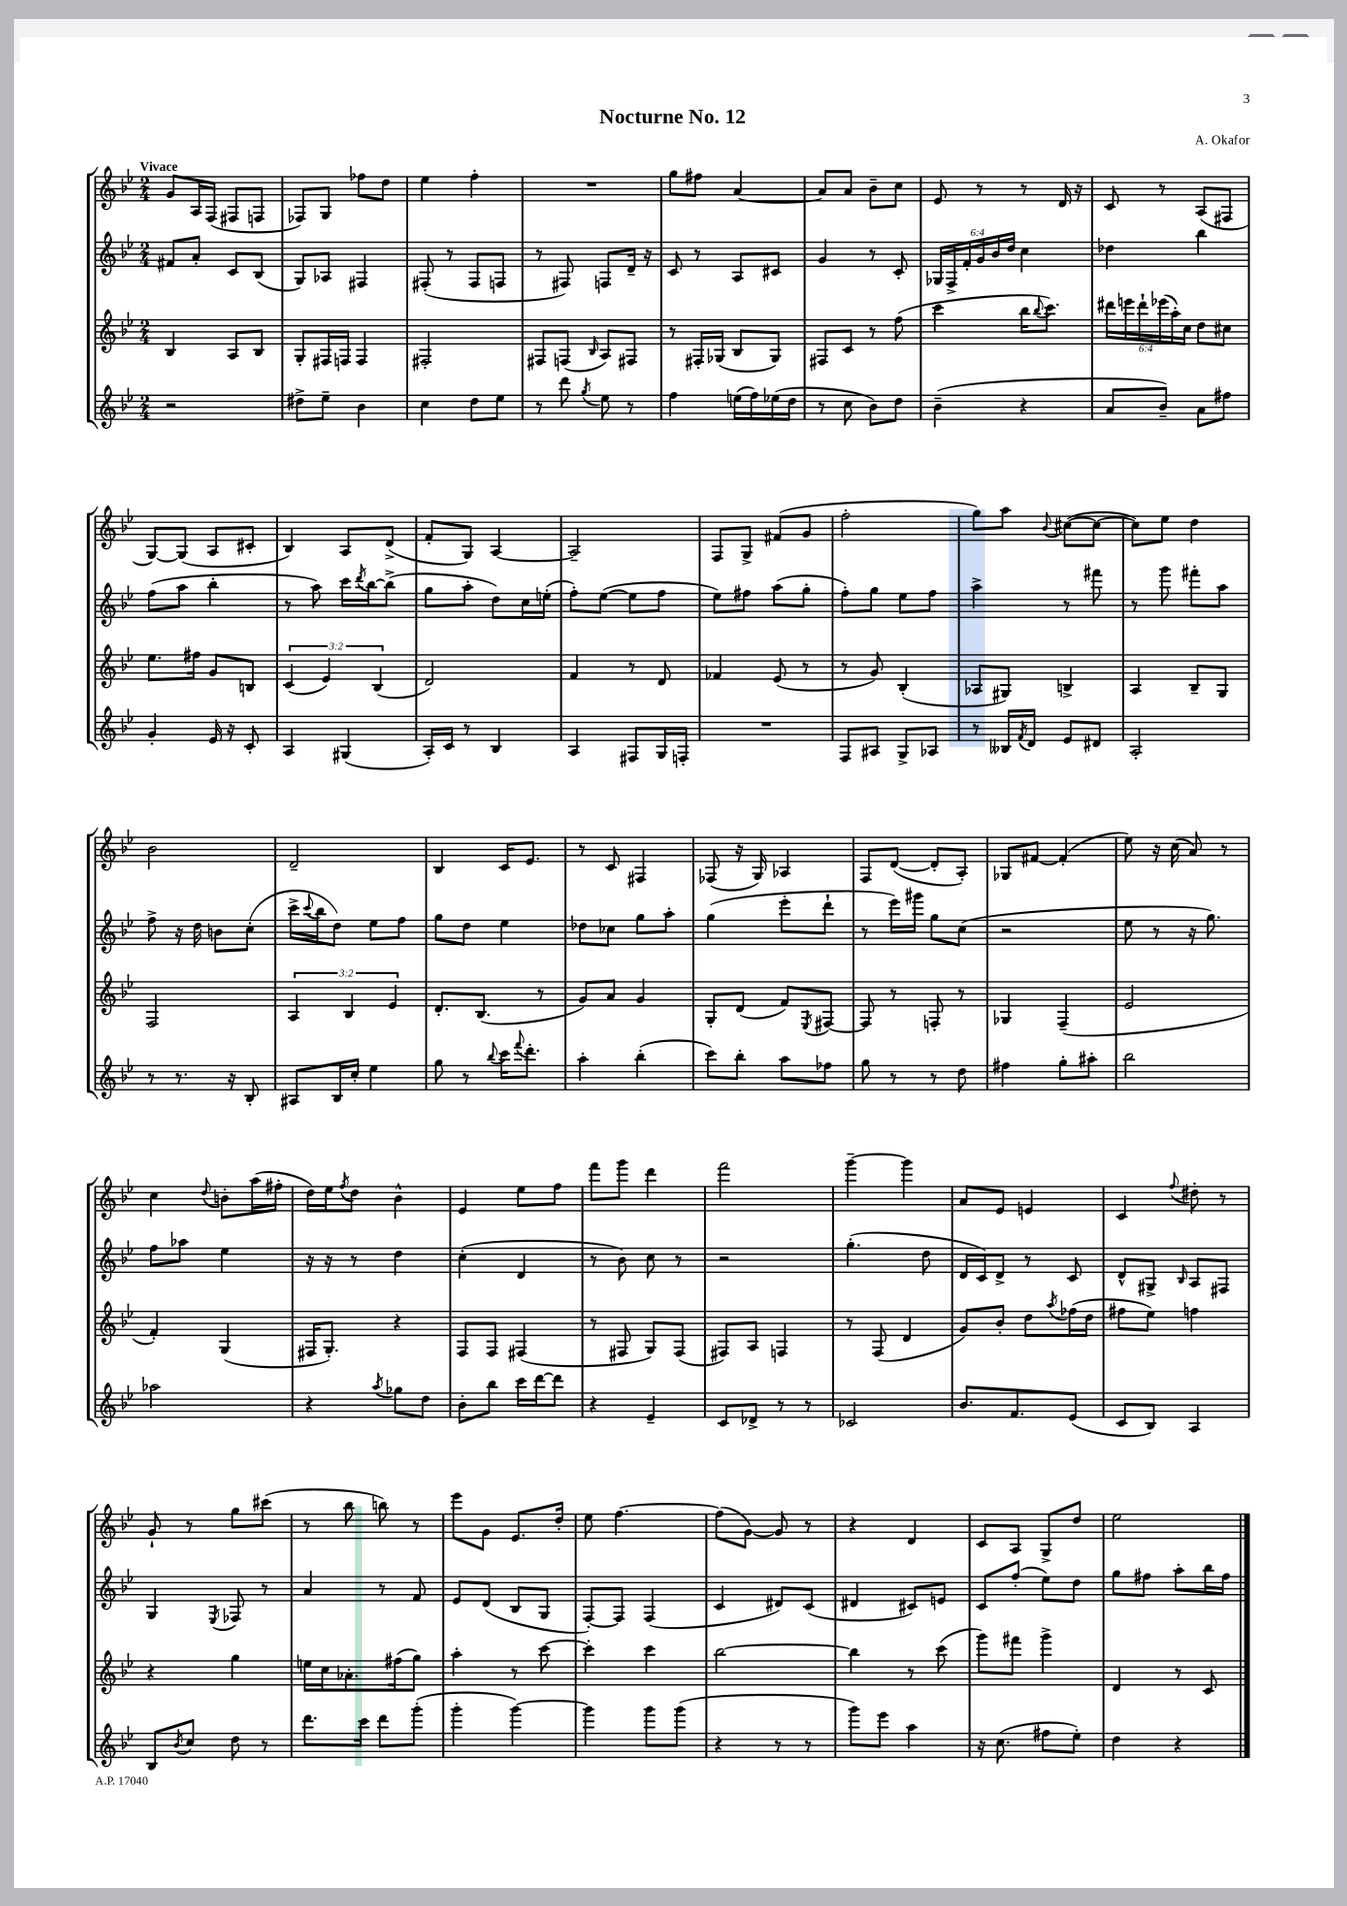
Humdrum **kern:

**kern	**kern	**kern	**kern
*part4	*part3	*part2	*part1
*staff4	*staff3	*staff2	*staff1
*clefG2	*clefG2	*clefG2	*clefG2
*k[b-e-]	*k[b-e-]	*k[b-e-]	*k[b-e-]
*M2/4	*M2/4	*M2/4	*M2/4
=1	=1	=1	=1
!	!	!	!LO:TX:a:B:t=Vivace
2r	4B-/	8f#X/L	8g/L
.	.	8a'/J	16A/L
.	.	.	(16F/JJ
.	8A/L	8c/L	8F#X/L
.	8B-/J	(8B-/J	8Fn/J
=2	=2	=2	=2
8dd#X^\L	8G'/L	8G/L)	8F-X/L)
8ee-~\J	16F#X/L	8A-X/J	8G/J
.	16Fn/JJ	.	.
4b-\	4F/	4F#X/	8ff-X\L
.	.	.	8dd\J
=3	=3	=3	=3
4cc\	2F#X'/	(8F#X'/	4ee-\
.	.	8r	.
8dd\L	.	8F#/L	4ff'\
8ee-\J	.	8Fn/J	.
=4	=4	=4	=4
8r	8F#X/L	8r	2r
8ddd\	(8Fn/J	8F#X/)	.
8qgg/	16qqB-/	.	.
8ee-\	8A/L)	8Fn/L	.
8r	8F#X/J	16d~/Jk	.
.	.	16r	.
=5	=5	=5	=5
4ff\	8r	8c/	8gg\L
.	16F#X'/LL	8r	8ff#X\J
.	(16G-X/JJ	.	.
(16een\LL	8B-/L	8A/L	[4a/
16ff\)	.	.	.
(16ee-X\	8G-/J)	8c#X/J	.
16dd\JJ	.	.	.
=6	=6	=6	=6
8r	8F#X/L	4g/	8a/L]
8cc\	8c/J	.	8a/J
8b-\L)	8r	8r	8b-~\L
8dd\J	(8ff\	8c'/	8cc\J
=7	=7	=7	=7
(4b-~\	4ccc\	24G-X/LL	8e-/
.	.	24F^/	.
.	.	24f'/	.
.	.	24g/	8r
.	.	24b-/	.
.	.	24dd/JJ	.
4r	16bb-\KL	4cc\	8r
.	8qqbb-/	.	.
.	8.ccc\J)	.	.
.	.	.	16d/
.	.	.	16r
=8	=8	=8	=8
8a/L	24ddd#X\LL	4dd-X\	8c/
.	24eeen\	.	.
.	24ddd#`\	.	.
8b-~/J)	(24eee-X\	.	8r
.	24aa'\)	.	.
.	24cc\JJ	.	.
8a\L	8dd\L	4bb-\	(8A/L
8ff#X\J	8cc#X\J	.	8F#X/J
!!LO:LB:g=z
=9	=9	=9	=9
4g'/	8.ee-\L	(8ff\L	[8G/L)
.	.	8aa\J	(8G/J]
.	16ff#X\Jk	.	.
16e-/	8g/L	4bb-'\	8A/L
16r	.	.	.
8c'/	8Bn/J	.	8c#X'/J
=10	=10	=10	=10
4A/	(6c/	8r	4B-/)
.	.	8aa\)	.
.	6e-/)	.	.
(4G#X/	.	16ccc\LL	8A/L
.	.	8qddd/	.
.	.	[16bb-\J	.
.	(6B-/	.	.
.	.	(8bb-^\J]	(8d^/J
=11	=11	=11	=11
16A'/LL)	2d/)	8gg\L	8f'/L
16c/JJ	.	.	.
8r	.	8aa'\J	8G/J)
4B-/	.	8dd\L)	[4A/
.	.	16cc\L	.
.	.	(16een'\JJ	.
=12	=12	=12	=12
4A/	4f/	8ff'\L)	2A~/]
.	.	([8ee-\J	.
8F#X/L	8r	8ee-\L]	.
16G/L	8d/	8ff\J	.
16Fn'/JJ	.	.	.
=13	=13	=13	=13
2r	4f-X/	8ee-\L)	8F/L
.	.	8ff#X\J	8G^/J
.	(8e-/	(8aa\L	(8f#X/L
.	8r	8gg'\J	8g/J
=14	=14	=14	=14
8F/L	8r	8ff'\L)	2ff'\
8A#X/J	8g/)	8gg\J	.
8G^/L	(4B-'/	8ee-\L	.
8A-X/J	.	8ff\J	.
=15	=15	=15	=15
8r	8A-X/L	4aa^\	8gg\L)
16B--X/LL	8G#X/J)	.	8aa\J
8qf/	.	.	.
16d/JJ	.	.	.
.	.	.	8qqb-/
8e-/L	4Bn^/	8r	([8cc#X\L
8d#X/J	.	8fff#X\	8cc#\J_
=16	=16	=16	=16
2A'/	4A/	8r	8cc#\L])
.	.	8ggg\	8ee-\J
.	8B-~/L	8fff#X'\L	4dd\
.	8G/J	8aa\J	.
!!LO:LB:g=z
=17	=17	=17	=17
8r	2F/	8ff^\	2b-\
8.r	.	16r	.
.	.	16dd\	.
.	.	8bn\L	.
16r	.	.	.
8B-'/	.	(8cc'\J	.
=18	=18	=18	=18
8A#X/L	6A/	16ccc^\LL	2d~/
.	.	8qqccc/	.
.	.	16bb-\J	.
16B-/L	.	8dd\J)	.
.	6B-/	.	.
16cc'/JJ	.	.	.
4ee-\	.	8ee-\L	.
.	6e-/	.	.
.	.	8ff\J	.
=19	=19	=19	=19
8gg\	8.d'/L	8gg\L	4B-/
8r	.	8dd\J	.
.	(8.B-/J	.	.
8qqbb-/	.	.	.
16ccc\KL	.	4ee-\	16c/KL
8qqfff/	.	.	.
8.ddd'\J	.	.	8.e-/J
.	8r	.	.
=20	=20	=20	=20
4aa'\	8g/L)	8dd-X\L	8r
.	8a/J	8cc-X\J	8c/
(4bb-'\	4g/	8gg\L	4F#X/
.	.	8aa'\J	.
=21	=21	=21	=21
8ccc\L)	8G'/L	(4gg\	(8F-X/
8bb-'\J	(8d/J	.	16r
.	.	.	16G/)
8aa\L	8f/L)	8eee-'\L	4A-X/
.	8qE-/	.	.
8ff-X\J	[8F#X/J	8ddd`\J	.
=22	=22	=22	=22
8gg\	8F#/]	8r	8F/L
8r	8r	16eee-\LL)	([8d/J
.	.	16ggg#X\JJ	.
8r	8Fn'/	8gg\L	8d'/L]
8dd\	8r	(8cc\J	8A'/J)
=23	=23	=23	=23
4ff#X\	4G-X/	2r	8G-X/L
.	.	.	[8f#X/J
8gg'\L	(4F~/	.	(4f#'/]
8aa#X'\J	.	.	.
=24	=24	=24	=24
2bb-\	2e-/	8ee-\	8ee-\)
.	.	8r	16r
.	.	.	(16cc\
.	.	16r	8a/)
.	.	8.gg\)	.
.	.	.	8r
!!LO:LB:g=z
=25	=25	=25	=25
2aa-X\	4f'/)	8ff\L	4cc\
.	.	8aa-X\J	.
.	.	.	8qqdd/
.	(4G/	4ee-\	8bn'\L
.	.	.	(16aa\L
.	.	.	16ff#X'\JJ
=26	=26	=26	=26
4r	16F#X/KL	16r	16dd\LL)
.	8.G'/J)	16r	16ee-\J
.	.	.	8qff/
.	.	8r	8dd\J
8qaa/	.	.	.
8gg-X\L	4r	4dd\	4b-^^\
8dd\J	.	.	.
=27	=27	=27	=27
8b-'\L	8F/L	(4cc'\	4e-/
8bb-\J	8F/J	.	.
16ccc\LL	(4F#X/	4d/	8ee-\L
[16ddd\J	.	.	.
8ddd\J]	.	.	8ff\J
=28	=28	=28	=28
4r	8r	8r	8fff\L
.	8F#X/	8b-\)	8ggg\J
4e-~/	8G/L)	8cc\	4ddd\
.	(8F#/J	8r	.
=29	=29	=29	=29
8c/L	8F#X/L)	2r	2fff\
8d-X^/J	8A/J	.	.
8r	4Fn/	.	.
8r	.	.	.
=30	=30	=30	=30
2c-X/	8r	(4.gg'\	[4ggg~\
.	(8F/	.	.
.	4d/	.	4ggg\]
.	.	8dd\	.
=31	=31	=31	=31
8.b-/L	8g/L)	16d/LL	8a/L
.	.	16c/J)	.
.	8b-'/J	8d^/J	8e-/J
8.f/	.	.	.
.	8dd\L	8r	4en/
.	8qaa/	.	.
(8e-/J	(16ff-X\L	8c/	.
.	16dd\JJ	.	.
=32	=32	=32	=32
8c/L	8ff#X\L	8d^^/L	4c/
8B-/J)	8ee-\J)	8G#X^/J	.
.	.	16qqB-/	8qqff/
4A/	4ffn\	8A/L	8dd#X'\
.	.	8F#X/J	8r
!!LO:LB:g=z
=33	=33	=33	=33
8B-/L	4r	4G/	8g`/
8qb-/	.	.	.
8cc/J	.	.	8r
.	.	8qE-/	.
8dd\	4gg\	8F-X/	8gg\L
8r	.	8r	(8ccc#X\J
=34	=34	=34	=34
8.ddd\L	16een\LL	4a/	8r
.	16cc\J	.	.
.	8.a-X'\	.	8bb-\
16ccc\Jk	.	.	.
8ddd\L	.	8r	8bbn\)
.	(16ff#X\k	.	.
(8ggg'\J	8gg\J)	8f/	8r
=35	=35	=35	=35
4ggg'\	4aa'\	8e-/L	8eee-\L
.	.	(8d/J	8g\J
[4ggg\)	8r	8B-/L	8.e-/L
.	[8ccc\	8G/J	.
.	.	.	16dd'/Jk
=36	=36	=36	=36
4ggg\]	4ccc'\]	[8F'/L)	8ee-\
.	.	8F/J]	[4.ff\
8ggg\L	4ccc\	(4F/	.
(8ggg\J	.	.	.
=37	=37	=37	=37
4r	[2bb-\	4c/	(8ff\L]
.	.	.	[8g\J)
8r	.	8d#X/L)	8g/]
8r	.	(8c/J	8r
=38	=38	=38	=38
8ggg\L)	4bb-\]	4d#X/	4r
8eee-\J	.	.	.
4aa\	8r	8c#X/L)	4d/
.	(8ccc\	8en/J	.
=39	=39	=39	=39
16r	8ggg\L)	8c/L	8c/L
(8.cc\	.	.	.
.	8fff#X\J	(8ff'/J	8A/J
8ff#X\L	4ggg^\	8ee-\L)	8G^/L
8ee-'\J)	.	8dd\J	8dd/J
=40	=40	=40	=40
4dd\	4d/	8gg\L	2ee-\
.	.	8ff#X\J	.
4r	8r	8aa'\L	.
.	8c/	16bb-\L	.
.	.	16ff#\JJ	.
==	==	==	==
*-	*-	*-	*-
